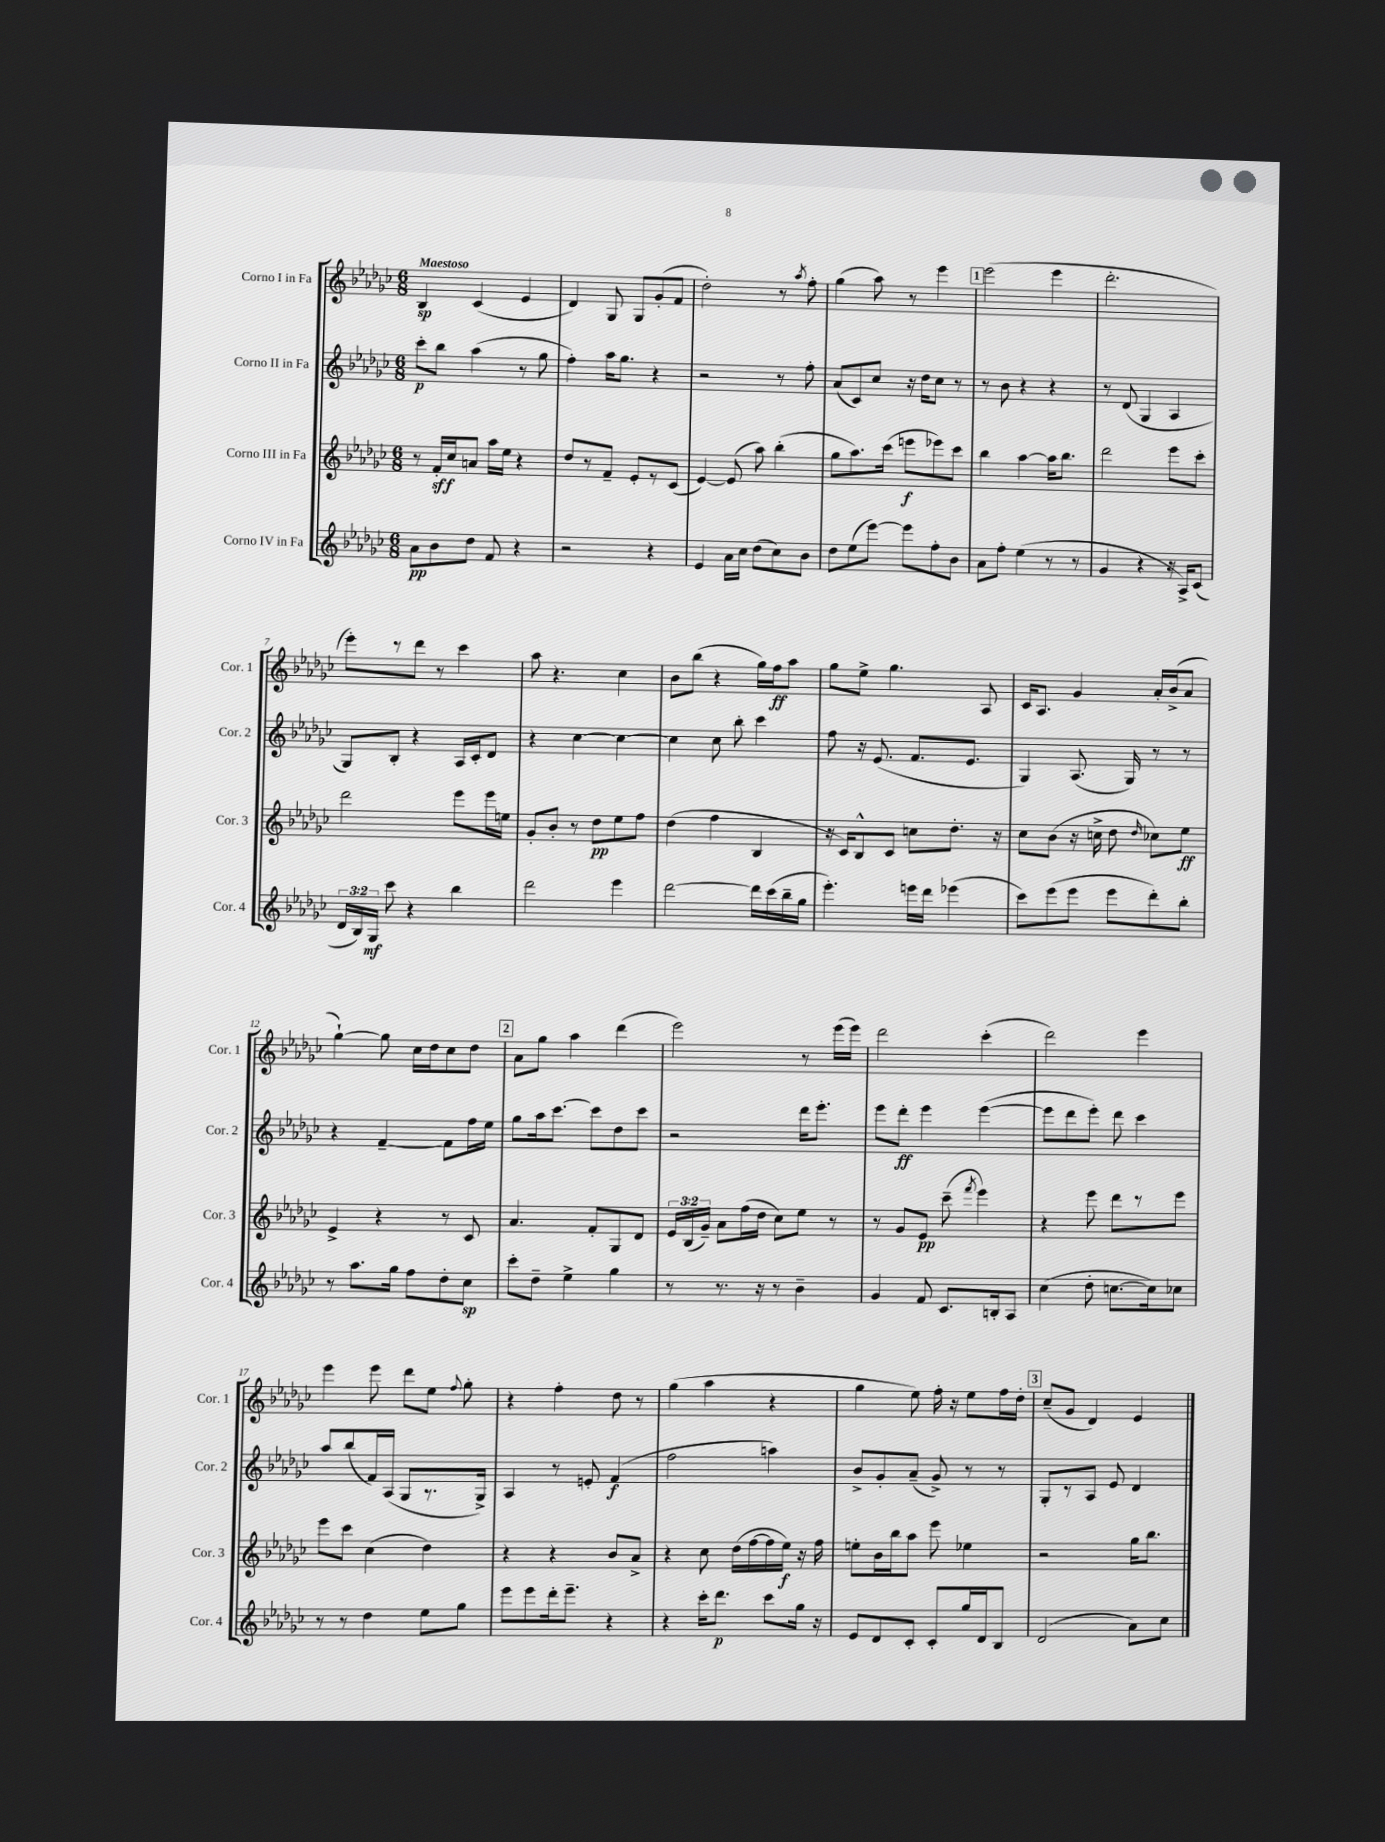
<<
\new StaffGroup <<
\new Staff = "s0" \with { instrumentName = "Corno I in Fa" shortInstrumentName = "Cor. 1" } {
    \clef treble \key ges \major \numericTimeSignature \time 6/8 \tempo "Maestoso"
    \autoBeamOff bes4\sp ces'4( ees'4 |
    des'4) ges8 ges8[ ges'8-.( f'8] |
    des''2-.) r8 \acciaccatura { aes''8 } f''8-. |
    ges''4( aes''8) r8 ees'''4 |
    \mark \markup { \box "1" } ees'''2( ees'''4 |
    des'''2.-. |
    ees'''8[-.) r8 des'''8] r8 ces'''4 |
    aes''8 r4. ces''4 |
    bes'8[ bes''8]( r4 ges''16[) f''16\ff aes''8] |
    ges''8[ ees''8]-> ges''4. aes8 |
    ces'16[ aes8.] ges'4 aes'16[-. bes'16->( aes'8] |
    ges''4~-!) ges''8 ces''16[ des''16 ces''8 des''8] |
    \mark \markup { \box "2" } aes'8[ ges''8] aes''4 des'''4( |
    ees'''2) r8 ees'''16[( ees'''16]) |
    des'''2 ces'''4-.( |
    des'''2) ees'''4 |
    ees'''4 ees'''8 des'''8[ ees''8] \appoggiatura { f''8 } ges''8-. |
    r4 f''4-. des''8 r8 |
    ges''4( aes''4 r4 |
    ges''4 ees''8) f''16-. r16 ees''8[ f''16 des''16]-. |
    \mark \markup { \box "3" } ces''8[--( ges'8] des'4) ees'4 \bar "|." |
}
\new Staff = "s1" \with { instrumentName = "Corno II in Fa" shortInstrumentName = "Cor. 2" } {
    \clef treble \key ges \major \numericTimeSignature \time 6/8
    \autoBeamOff ces'''8[-.\p bes''8] aes''4( r8 ges''8 |
    f''4-.) aes''16[ ges''8.] r4 |
    r2 r8 f''8-. |
    aes'8[( ces'8) ces''8] r16 des''16[ ces''8] r8 |
    \mark \markup { \box "1" } r8 bes'8 r4 r4 |
    r8 des'8( ges4 aes4 |
    ges8[) bes8]-. r4 aes16[ ces'16-. des'8] |
    r4 ces''4~ ces''4~ |
    ces''4 ces''8 bes''8-. ces'''4 |
    f''8 r16 ees'8.( f'8.[ ees'8.] |
    ges4) aes8.( ges16) r8 r8 |
    r4 f'4~-- f'8[ f''16 ees''16] |
    \mark \markup { \box "2" } ges''8[ aes''16 ces'''8.]~ ces'''8[ des''8 ces'''8] |
    r2 des'''16[ ees'''8.]-. |
    ees'''8[ des'''8]-.\ff ees'''4 ees'''4~( |
    ees'''8[ des'''8 ees'''8]-.) des'''8 ces'''4 |
    aes''8[ bes''8( f'16) aes16]( ges8[ r8. ges16]->) |
    aes4 r8 e'8-. f'4\f( |
    f''2 a''4) |
    bes'8[-> ges'8-. aes'8]--( ges'8->) r8 r8 |
    \mark \markup { \box "3" } ges8[-. r8 aes8] ees'8 des'4 \bar "|." |
}
\new Staff = "s2" \with { instrumentName = "Corno III in Fa" shortInstrumentName = "Cor. 3" } {
    \clef treble \key ges \major \numericTimeSignature \time 6/8 \override Staff.TupletNumber.text = #tuplet-number::calc-fraction-text
    \autoBeamOff r8 f'16[-.\sff ces''16 a'8] aes''16[ ees''16] r4 |
    des''8[ r8 f'8]-- ees'8[-. r8 ces'8]( |
    ees'4~) ees'8( aes''8) bes''4-.( |
    ges''8[ aes''8.) ces'''16]( e'''8[\f ees'''8) ces'''8] |
    \mark \markup { \box "1" } bes''4 aes''4~ aes''16[ bes''8.] |
    des'''2 ees'''8[ ces'''8]-. |
    des'''2 ees'''8[ ees'''16 e''16] |
    ges'8[-. bes'8]-. r8 des''8[\pp ees''8 f''8] |
    des''4( f''4 bes4 |
    r16 ces'16[) bes8-^ ces'8] c''8[ des''8.]-. r16 |
    ces''8[ bes'8]( r16 c''16-> des''8 \grace { des''16 } ces''8[) ees''8]\ff |
    ees'4-> r4 r8 ces'8 |
    \mark \markup { \box "2" } aes'4. f'8[-. ges8 des'8] |
    \tuplet 3/2 { ees'16[ bes16( ges'16]--) } aes'8[ f''16( des''16] ces''8[) ees''8] r8 |
    r8 ges'8[ ees'8]\pp ces'''8--( \acciaccatura { f'''8 } ees'''4) |
    r4 ees'''8 des'''8[ r8 ees'''8] |
    ees'''8[ ces'''8] ces''4( des''4) |
    r4 r4 bes'8[ aes'8]-> |
    r4 ces''8 des''16[( f''16~ f''16 ees''16]\f) r16 f''16 |
    e''8[-. bes'16 bes''16 aes''8] ees'''8 ees''4 |
    \mark \markup { \box "3" } r2 ges''16[ bes''8.] \bar "|." |
}
\new Staff = "s3" \with { instrumentName = "Corno IV in Fa" shortInstrumentName = "Cor. 4" } {
    \clef treble \key ges \major \numericTimeSignature \time 6/8 \override Staff.TupletNumber.text = #tuplet-number::calc-fraction-text
    \autoBeamOff aes'8[\pp bes'8 des''8] f'8 r4 |
    r2 r4 |
    ees'4 aes'16[ ces''16] des''8[( ces''8) bes'8] |
    des''8[ ees''8( ees'''8]~) ees'''8[ f''8-. bes'8] |
    \mark \markup { \box "1" } aes'8[ f''8]-. ees''4( r8 r8 |
    ges'4 r4 r16 aes16[->) ces'8]( |
    \tuplet 3/2 { des'16[ bes16) ges16]\mf } ces'''8 r4 bes''4 |
    des'''2 ees'''4 |
    des'''2~ des'''16[ ces'''16( bes''16-- ges''16] |
    ees'''4.-.) e'''16[ des'''16] ees'''4( |
    ces'''8[) ees'''8( ees'''8] ees'''8[ des'''8-.) bes''8]-. |
    r8 aes''8.[ ges''16] f''8[ des''8-. ces''8]\sp |
    \mark \markup { \box "2" } ces'''8[-. des''8]-- ees''4-> ges''4 |
    r8 r8. r16 r8 bes'4-- |
    ges'4 f'8 ces'8.[ b16-. aes8] |
    ces''4( des''8-. c''8.[~ c''16) ces''8] |
    r8 r8 des''4 ees''8[ ges''8] |
    ees'''8[ ees'''8 des'''16-. ees'''8.]-- r4 |
    r4 ces'''16[-. des'''8.]\p ces'''8[ ges''16] r16 |
    ees'8[ des'8 ces'8]-. ces'8[-. ges''16 des'16 bes8] |
    \mark \markup { \box "3" } des'2( aes'8[) ces''8] \bar "|." |
}
>>
>>
